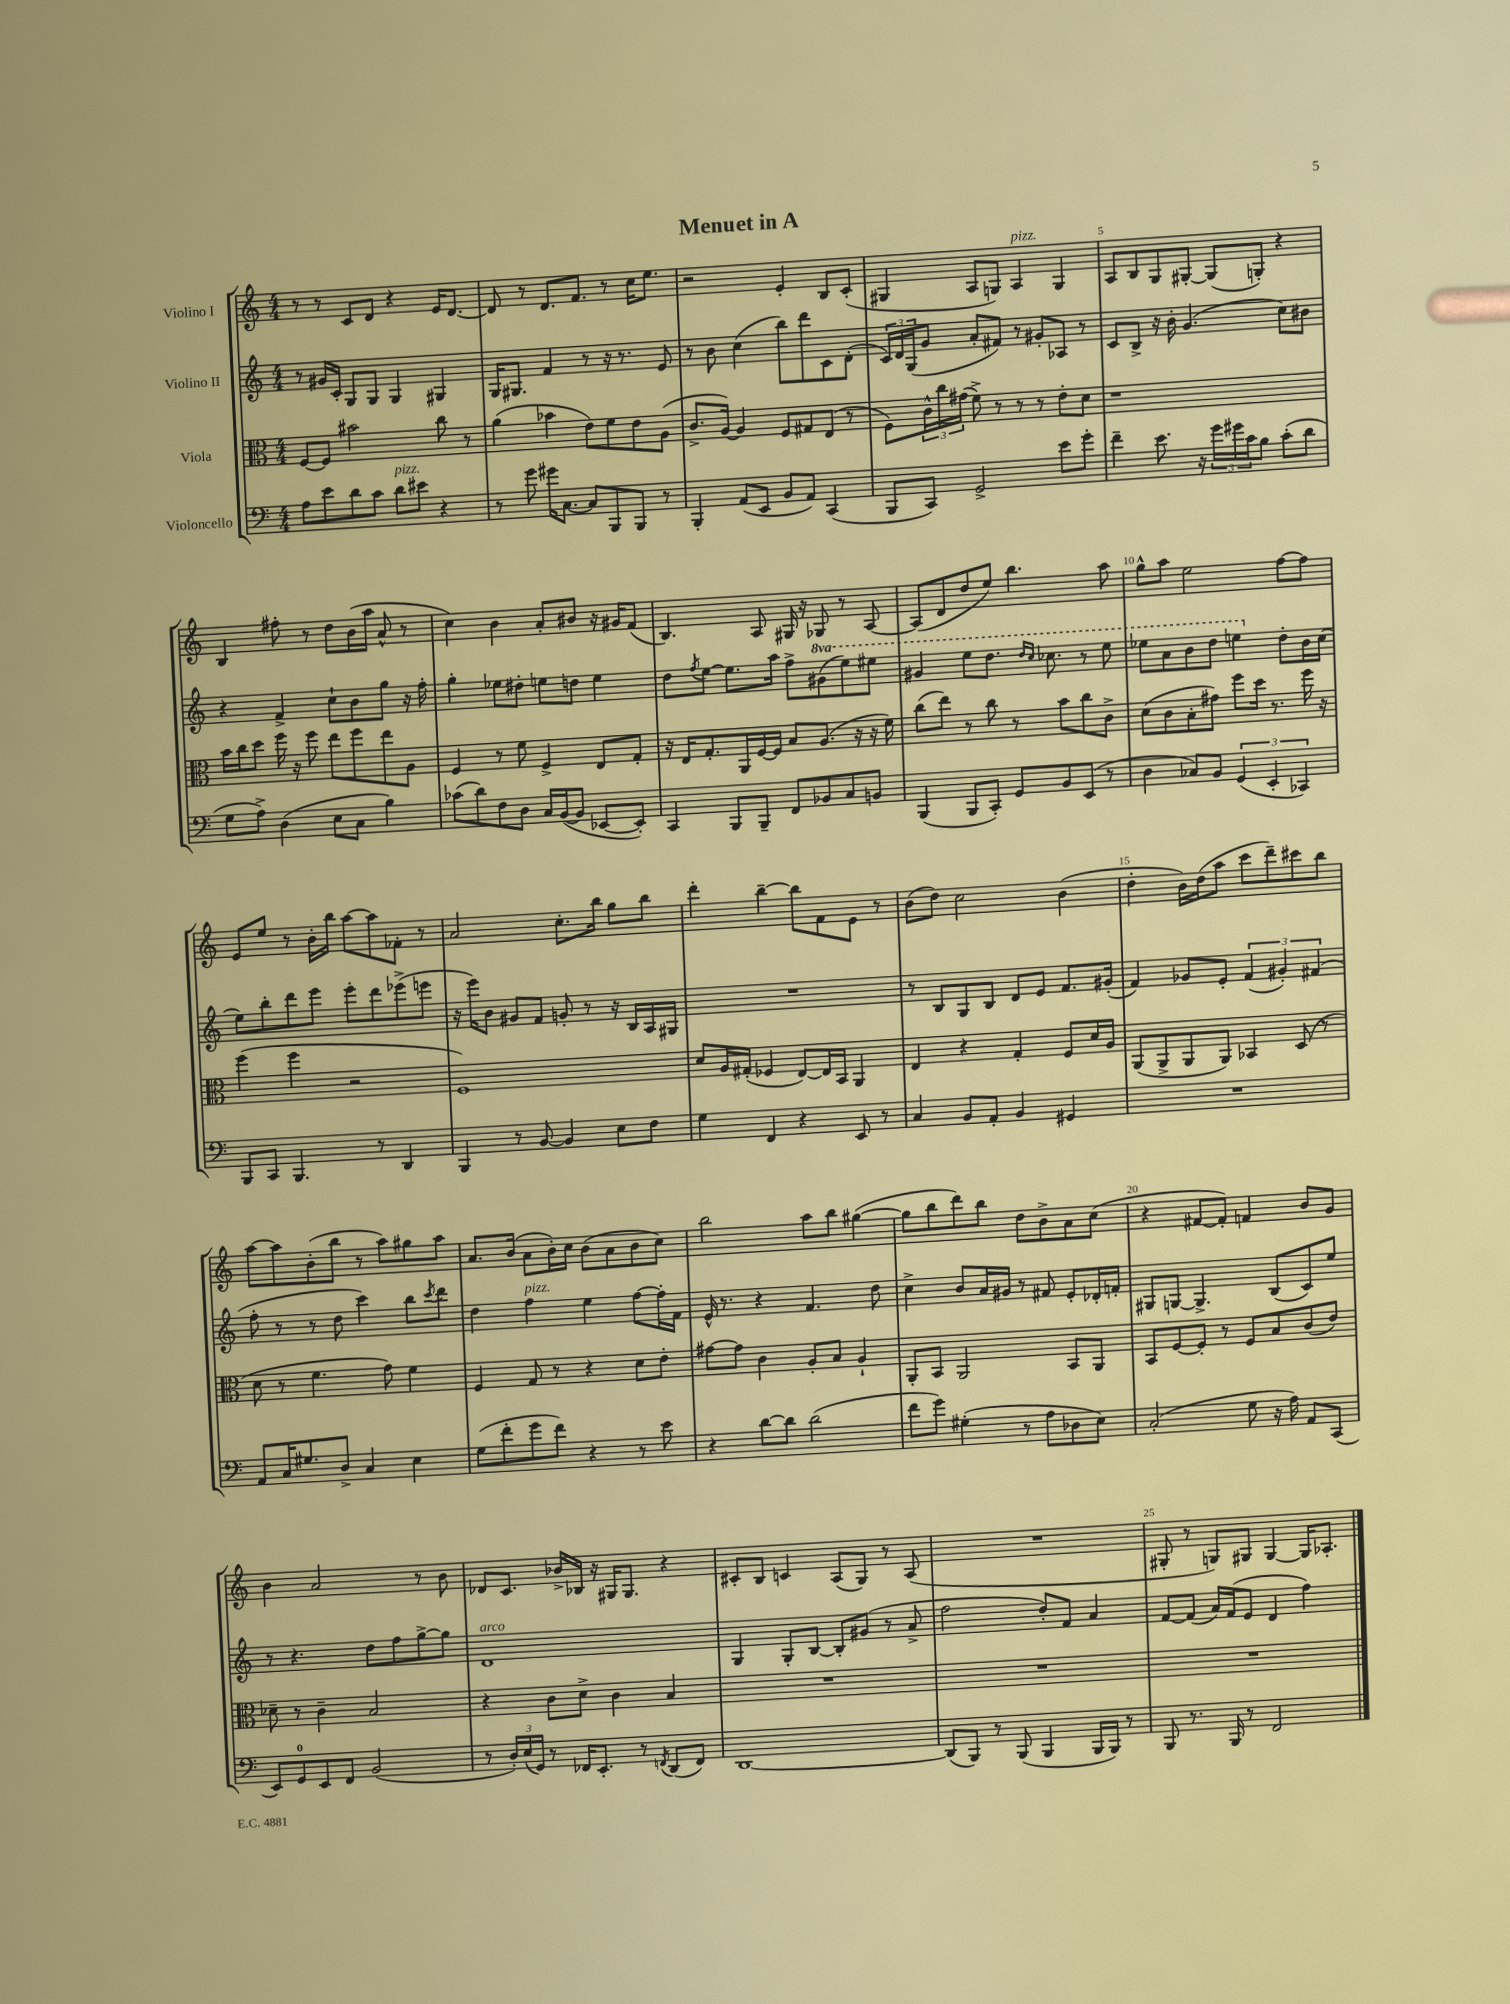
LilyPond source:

\header { title = "Menuet in A" }
<<
\new StaffGroup <<
\new Staff = "s0" \with { instrumentName = "Violino I" } {
    \clef treble \key c \major \numericTimeSignature \time 4/4
    r8 r8 c'8 d'8 r4 e'16 d'8.~ |
    d'8 r8 d'8. f'8. r8 c''16 e''8. |
    r2 e'4-. b8 c'8-.( |
    gis4 a8 g8) a4^\markup { \italic "pizz." } g4 |
    a8 b8 g8 gis8~-. gis8( g8-.) r4 |
    b4 fis''8-. r8 d''8 b'16( a''16 a'8-^ r8 |
    c''4) b'4 a'8-. bis'8 r16 gis'16 f'8( |
    b4.) a8 gis16 r16 ges8 r8 a8~ |
    a8( d'8 d''8 e''8) b''4. a''8 |
    g''8-^ a''8 e''2 f''8~ f''8 |
    e'8 e''8 r8 b'16-. b''16 a''8~ a''8 fes'8-. r8 |
    a'2 c''8.-. b''16 g''8 b''8 |
    d'''4-. b''4~-- b''8 f'8 e'8 r8 |
    b'8( d''8) c''2 b'4( |
    d''4-. b'16) d''16( a''8 c'''8 d'''8--) cis'''8 b''8 |
    a''8~ a''8 b'8-.( b''8 r8 a''8) gis''8 a''8 |
    a'8. b'16( a'8 b'16-.) c''16 b'8( a'8 b'8 c''8) |
    b''2 a''8 b''8 gis''4~( |
    gis''8 b''8 d'''8) b''8 d''8 b'8-> a'8 c''8( |
    r4 fis'8~ fis'8-.) f'4 b'8 g'8 |
    b'4 a'2 r8 b'8 |
    des'8 c'8. bes'16-> bes16 r16 gis16 gis8. r4 |
    cis'8-. b8 c'4 a8( g8) r8 a8( |
    R1 |
    gis8-. r8 g8) gis8 gis4~ gis16 aes8.-. \bar "|." |
}
\new Staff = "s1" \with { instrumentName = "Violino II" } {
    \clef treble \key c \major \numericTimeSignature \time 4/4 \set Staff.ottavationMarkups = #ottavation-simple-ordinals
    r8 gis'16 c'16-. g8 g8 g4 gis4 |
    g16 gis8. f'4 r8 r16 r8. e'8 |
    r8 b'8 c''4( b''8) d'''8 c'8 d'8-.( |
    \tuplet 3/2 { c'16) d'16 g16( } g'8 a'8-. fis'8) r8 gis'8-. aes8 r8 |
    c'8 b8-> r16 b'16-. g'4.( c''8) bis'8 |
    r4 f'4-> c''8-! b'8 g''8 r16 f''16-. |
    g''4-. ees''8 dis''8-. e''8 d''8 e''4 |
    d''8 \acciaccatura { f''8 } e''8~ e''8. a''16 f''8-> \ottava #1 gis''8( e'''8) eis'''8 |
    gis''4 e'''8 d'''8. \grace { d'''16 c'''16 } ces'''8. r8 e'''8 |
    ees'''8 a''8 b''8 d'''8 e'''4 \ottava #0 d''8-. b'16 c''16( |
    e''8) b''8-. d'''8 e'''8 e'''8-. d'''8 ees'''8->( e'''8 |
    r16 e'''16) b'8 gis'8 f'8 g'8-. r8 r16 b16 a16 gis16 |
    R1 |
    r8 b8 g8 b8 d'8 e'8 f'8. gis'16-.( |
    f'4) ges'8 e'8-. \tuplet 3/2 { f'4( gis'4-.) fis'4( } |
    f''8-. r8 r8 d''8 c'''4) b''8 \acciaccatura { c'''8 } d'''8 |
    d''4 f''4^\markup { \italic "pizz." } e''4 f''8~ f''16-. f'16 |
    e'16-^ r8. r4 f'4. d''8 |
    c''4-> b'8 a'16 gis'16 r8 fis'8 e'8-. des'16-. f'16-. |
    gis8 g8~ g4.-> b8( c'8) e''8 |
    r8 r4. d''8 f''8 g''8~-> g''8 |
    d'1^\markup { \italic "arco" } |
    g4 g8-. b8~ b8-. gis'8( r8 a'8-> |
    f''2 d''8-.) f'8 a'4 |
    f'8~ f'8( a'16) f'16( e'8 d'4 f''4) \bar "|." |
}
\new Staff = "s2" \with { instrumentName = "Viola" } {
    \clef alto \key c \major \numericTimeSignature \time 4/4
    f8~ f8 bis'2 c''8 r8 |
    a'4( bes'4 e'8) f'8 e'8 a8( |
    c'8.-> a16~) a4 f8 gis8 e8( r8 |
    f8) \tuplet 3/2 { c'16-^ c''16 gis'16( } f'8->) r8 r8 r8 e'8-. d'8 |
    r1 |
    b'16 c''16 d''8 f''16 r16 f''8 e''8 f''8 e''8 a8 |
    f4 r8 f'8 f4-> e8 g8-. |
    r16 e16 g8.-. a,16 f16~ f16 b8 a8.( r16 r16 f'16) |
    c''8( e''8) r8 c''8 r8 b'8 c''8 c'8-> |
    d'8( c'8 b8-. gis'8) f''8 d''16 r8. f''16 r16 |
    f''4( f''4 r2 |
    f1) |
    d'8 a16 gis16-.( fes4 e8~) e16 b,16 a,4 |
    e4 r4 g4-. f8 d'16 a16 |
    a,8( a,8-> a,8 a,8) bes,4 d8( r8 |
    d'8 r8 f'4. g'8) f'4 |
    f4 g8 r8 r4 d'8 e'8-. |
    gis'8~ gis'8 c'4 a8-. b8 a4-! |
    a,8-. b,8 a,2 b,8 a,8 |
    b,8 f8~ f8-. r8 f8 b8 c'8( e'8) |
    des'8-- r8 c'4-- b2 |
    r4 c'8 d'8-> c'4 b4 |
    R1 |
    R1 |
    R1 \bar "|." |
}
\new Staff = "s3" \with { instrumentName = "Violoncello" } {
    \clef bass \key c \major \numericTimeSignature \time 4/4
    a8 e'8 d'8 c'8 d'8^\markup { \italic "pizz." } eis'8 r4 |
    r8 g'8 gis'16 c8.~ c8 b,,8 b,,8 r8 |
    b,,4-. a,8( e,8 b,8 a,8) c,4( |
    b,,8 c,8) g,2-> e'8 g'8-. |
    f'4-- e'8. r16 \tuplet 3/2 { g'16 gis'16 c'16 } b8 c'8-.( d'8 |
    g8 a8->) d4( e8 c8 b4) |
    ces'8( d'8) f8 d8 c16 b,16~( b,8 ees,8~ ees,8-.) |
    c,4 b,,8 b,,8-- f,8 bes,8 c8 b,8 |
    b,,4( b,,8 c,8-.) g,8 b,8 e,8( r8 |
    d4 ces8) b,8 \tuplet 3/2 { g,4( e,4-. ces,4) } |
    b,,8 c,8 b,,4. r8 d,4 |
    b,,4 r8 b,8~ b,4 e8 f8 |
    g4 f,4 r4 e,8 r8 |
    c4 b,8 a,8-. b,4 gis,4 |
    R1 |
    a,8 c16 gis8. d8-> c4 e4 |
    g8( f'8-. g'8 f'8) r4 r8 e'8 |
    r4 d'8~ d'8 d'2( |
    f'8 g'8) gis4-.( r8 a8 des8 e8) |
    c2-.( g8 r16 a16) a,8 c,8( |
    e,8) g,8-0 e,8 f,8 b,2( |
    r8 \tuplet 3/2 { d16-.) e16( g,16) } r8 fes,16 e,8.-. r8 \acciaccatura { f,8 } d,8( f,8) |
    d,1~ |
    d,8( b,,8) r8 b,,8( b,,4 b,,16 b,,16) r8 |
    b,,8 r8. b,,16 r8 f,2 \bar "|." |
}
>>
>>
\layout { \context { \Score \override BarNumber.break-visibility = ##(#f #t #t) barNumberVisibility = #(every-nth-bar-number-visible 5) } }
